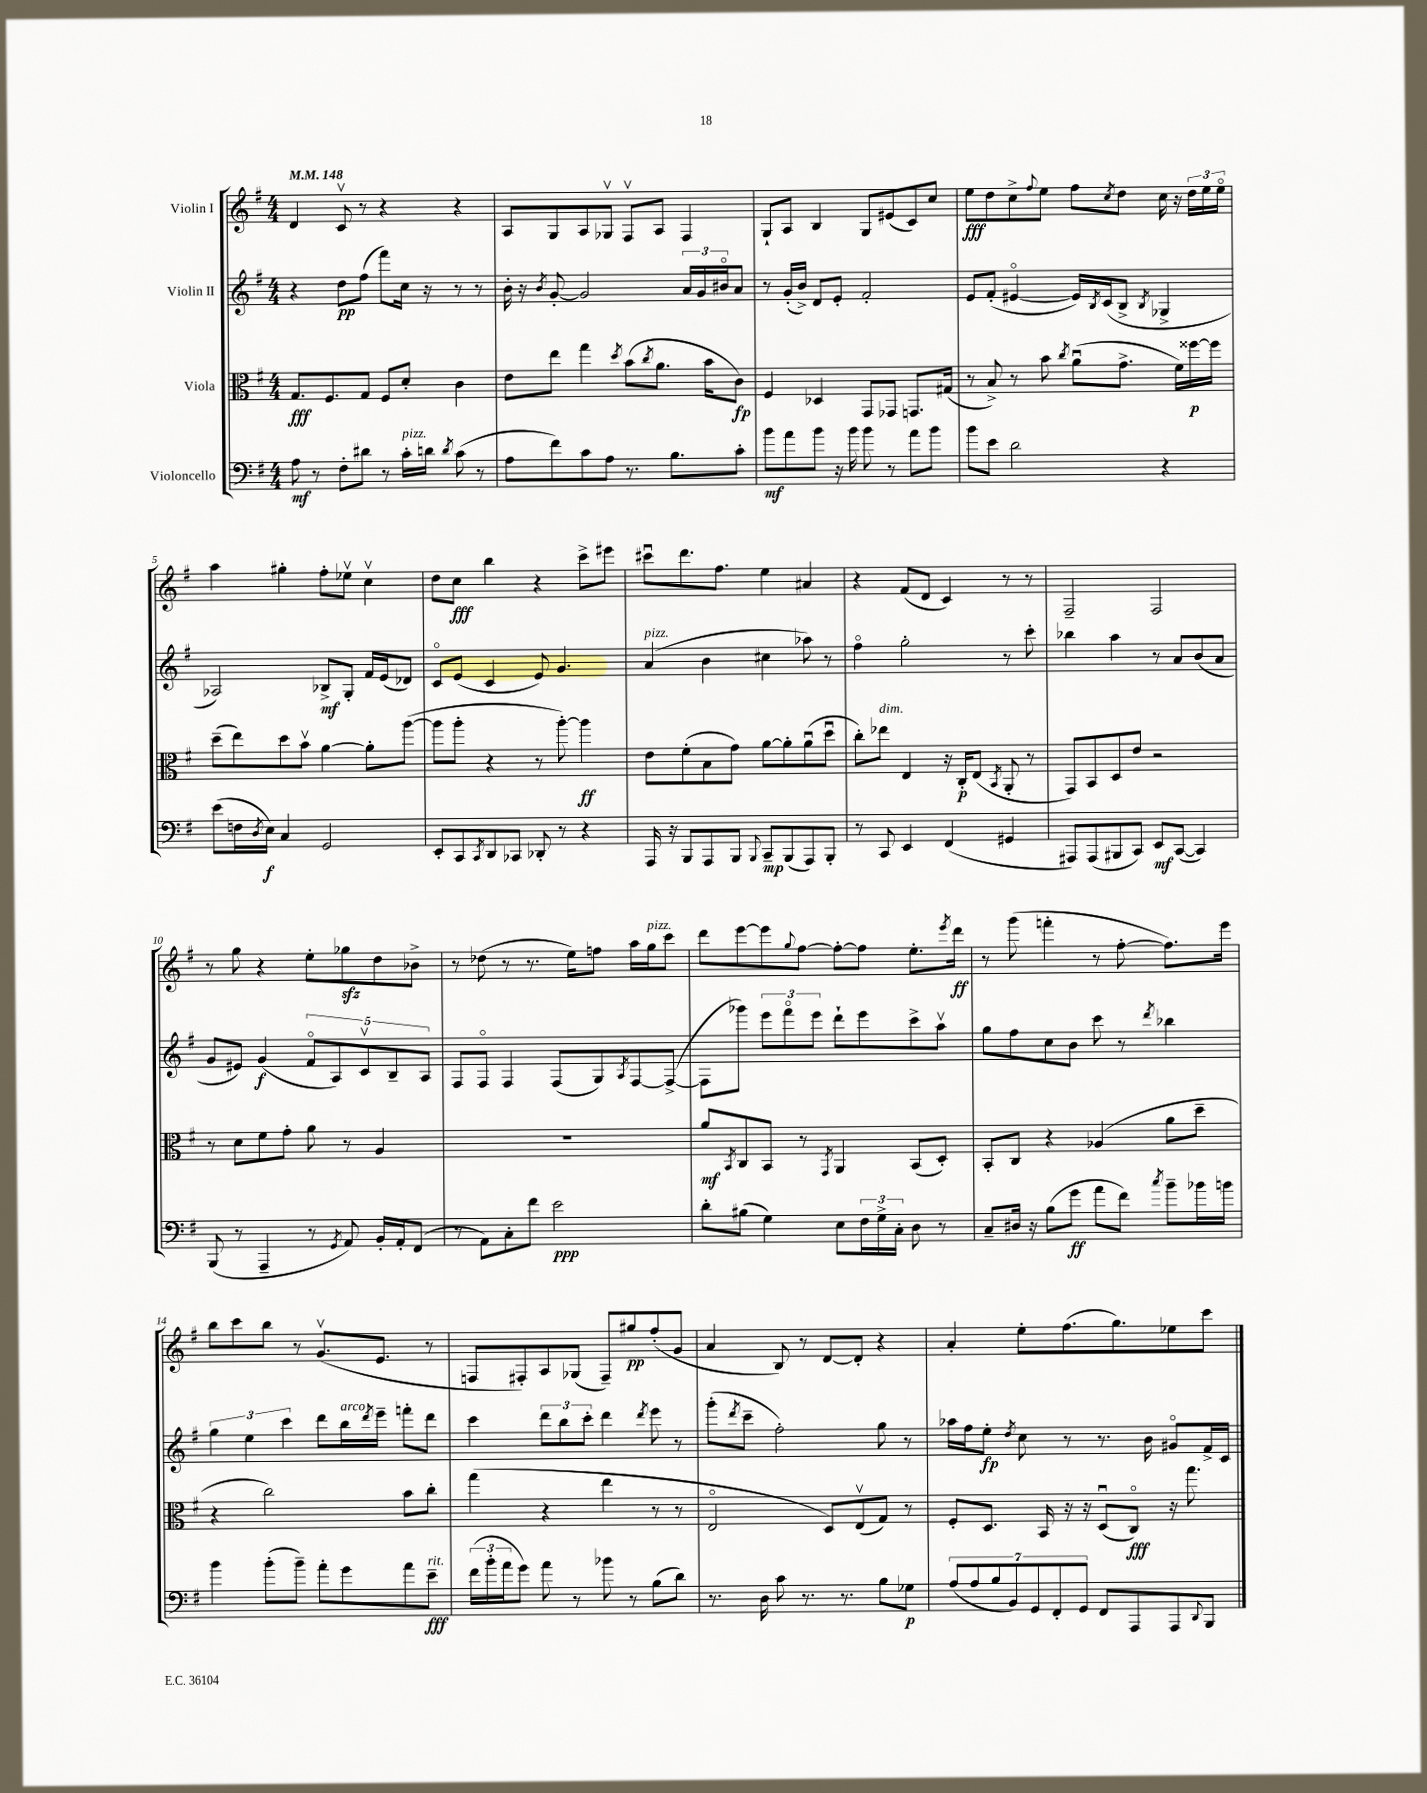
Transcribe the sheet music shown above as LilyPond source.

<<
\new StaffGroup <<
\new Staff = "s0" \with { instrumentName = "Violin I" } {
    \clef treble \key g \major \numericTimeSignature \time 4/4 \tempo 4 = 148
    d'4 c'8\upbow r8 r4 r4 |
    a8 g8 a8 ges8\upbow fis8\upbow a8 fis4 |
    g8-! a8 b4 g8 eis'8( c'8) c''8 |
    e''8\fff d''8 c''8-> \appoggiatura { fis''8 } e''8 fis''8 \acciaccatura { c''8 } d''8 c''16 r16 \tuplet 3/2 { d''16 e''16 e''16\flageolet } |
    a''4 gis''4-. fis''8-. ees''8\upbow c''4\upbow |
    d''8 c''8\fff b''4 r4 c'''8-> eis'''8 |
    cis'''8\downbow d'''8. fis''8. e''4 ais'4 |
    r4 fis'8( d'8 c'4) r8 r8 |
    fis2-- fis2 |
    r8 g''8 r4 e''8-. ges''8\sfz d''8 bes'8-> |
    r8 des''8( r8 r8. e''16) f''8 a''16 g''16^\markup { \italic "pizz." } c'''8 |
    d'''8 e'''8~ e'''8 \appoggiatura { g''8 } fis''8~ fis''8~-. fis''8 e''8.-. \acciaccatura { e'''8 } d'''16\ff |
    r8 g'''8( f'''4-. r8 fis''8~-. fis''8.) e'''16 |
    b''8 c'''8 b''8 r8 g'8.\upbow( e'8. r8 |
    f8 fis8-.) a8 ges8( fis8--) gis''8\pp fis''8-.( g'8 |
    a'4 b8) r8 d'8~ d'8-. r4 |
    a'4-. e''8-. fis''8.( g''8.) ees''8 c'''8 \bar "|." |
}
\new Staff = "s1" \with { instrumentName = "Violin II" } {
    \clef treble \key g \major \numericTimeSignature \time 4/4
    r4 d''8\pp fis''8( fis'''8) c''16 r16 r8 r8 |
    b'16-. r16 \acciaccatura { b'8 } g'8~-. g'2 \tuplet 3/2 { a'16 g'16 bis'16\flageolet } a'8 |
    r8 g'16-.( b'16->) d'8 e'8-. fis'2-. |
    e'8 fis'8-.( eis'4~\flageolet eis'16) \acciaccatura { b8 } c'16( b8-> \acciaccatura { b8 } ges4-> |
    aes2) bes8->\mf g8-. fis'16 e'16( des'8) |
    c'8\flageolet e'8( c'4 e'8) g'4. |
    a'4^\markup { \italic "pizz." }( b'4 cis''4 aes''8) r8 |
    fis''4\flageolet g''2-. r8 c'''8-. |
    bes''4 a''4 r8 a'8 b'8( a'8 |
    g'8 eis'8) g'4\f( \tuplet 5/4 { fis'8\flageolet a8) c'8\upbow b8-- a8 } |
    fis8 fis8\flageolet fis4 fis8( g8) \acciaccatura { a8 } fis8~ fis8~->( |
    fis8 ges'''8) \tuplet 3/2 { e'''8 fis'''8\flageolet e'''8 } d'''8-! e'''8 c'''8-> a''8\upbow |
    g''8 fis''8 c''8 b'8 c'''8 r8 \acciaccatura { d'''8 } bes''4 |
    \tuplet 3/2 { g''4 e''4 c'''4 } d'''8 b''16^\markup { \italic "arco" } \acciaccatura { d'''8 } e'''16-- f'''8-. d'''8 |
    c'''4 \tuplet 3/2 { d'''8 b''8 c'''8-. } d'''4 \acciaccatura { d'''8 } e'''8 r8 |
    g'''8-.( \acciaccatura { d'''8 } c'''8-- fis''2-.) g''8 r8 |
    aes''16 fis''16 e''8-.\fp \acciaccatura { d''8 } c''8 r8 r8. b'16 gis'8\flageolet fis'16-> c'16 \bar "|." |
}
\new Staff = "s2" \with { instrumentName = "Viola" } {
    \clef alto \key g \major \numericTimeSignature \time 4/4
    g8.\fff fis8. g8 fis8 d'8-. c'4 |
    e'8 e''8 g''4 \acciaccatura { d''8 } b'8( \acciaccatura { c''8 } a'8. b'16 c'8\fp) |
    fis4 des4 g,8 ges,8 g,8. gis16( |
    r8 b8->) r8 b'8 \acciaccatura { c''8 } a'8\downbow( g'8.-> fis'16) fisis''16~\p fisis''16 |
    d''8--( e''8) d''8 b'8\upbow a'4~ a'8-. a''8~( |
    a''8 a''8-. r4 r8 a''8~-.) a''4\ff |
    e'8 fis'8-.( b8 g'8) a'8~ a'8-. a'8\downbow( d''8\downbow |
    c''8-.) ees''8^\markup { \italic "dim." } e4 r16 c16-.\p e8( \acciaccatura { b,8 } a,8-. r8 |
    g,8) b,8 d8 e'8 r2 |
    r8 d'8 fis'8 g'8-. a'8 r8 a4 |
    R1 |
    a'8\mf \acciaccatura { b,8 } c8 b,8 r8 \acciaccatura { g,8 } a,4 b,8( d8-.) |
    b,8-. c8 r4 aes4( a'8 d''8-- |
    r4 c''2) b'8 c''8-. |
    g''4( r4 e''4 r8 r8 |
    e2\flageolet d8) e8\upbow( g8) r8 |
    fis8-. d8. b,16 r16 r16 d8\downbow( c8\flageolet\fff) r16 g''8. \bar "|." |
}
\new Staff = "s3" \with { instrumentName = "Violoncello" } {
    \clef bass \key g \major \numericTimeSignature \time 4/4
    a8\mf r8 fis8-. dis'8 r8 c'16-.^\markup { \italic "pizz." } d'16 \acciaccatura { d'8 } c'8( r8 |
    a8 fis'8) c'8 a8 r8. b8. c'8-. |
    b'8\mf a'8 b'8 r16 b'16 b'8 r8 a'8 b'8 |
    b'8 e'8 d'2 r4 |
    e'8( f16 \acciaccatura { d8 } e16\f) c4 g,2 |
    e,8-. c,8 \acciaccatura { c,8 } d,8 ces,8 des,8-. r8 r4 |
    a,,16 r16 b,,8 a,,8 b,,8 \appoggiatura { b,,8 } c,8--\mp b,,8( a,,8) b,,8-. |
    r8 c,8 e,4 fis,4( gis,4 |
    ais,,8) ais,,8( bis,,8 c,8) e,8\mf c,8~( c,4) |
    b,,8( r8 a,,4-- r8 \acciaccatura { g,8 } a,8) b,16-. a,16-. fis,8( |
    r8 a,8) c8-. fis'8 e'2\ppp |
    d'8-. bis8( g4) e8 \tuplet 3/2 { fis16 g16-> c16-. } d8 r8 |
    c8-- dis16 r16 b8( g'8\ff a'8 fis'8) \acciaccatura { c''8 } b'8-- bes'16 b'16 |
    b'4 b'8-.( b'8--) a'8-. g'8 a'8 e'8--\fff^\markup { \italic "rit." } |
    \tuplet 3/2 { fis'16( b'16-. a'16 } g'8) a'8 r8 bes'8 r8 b8( d'8) |
    r8. d16 c'8 r8. r8. b8 ges8\p |
    \tuplet 7/4 { a8( a8 b8 b,8) g,8 fis,8-. g,8 } fis,8 a,,8 a,,8 \appoggiatura { d,8 } b,,8 \bar "|." |
}
>>
>>
